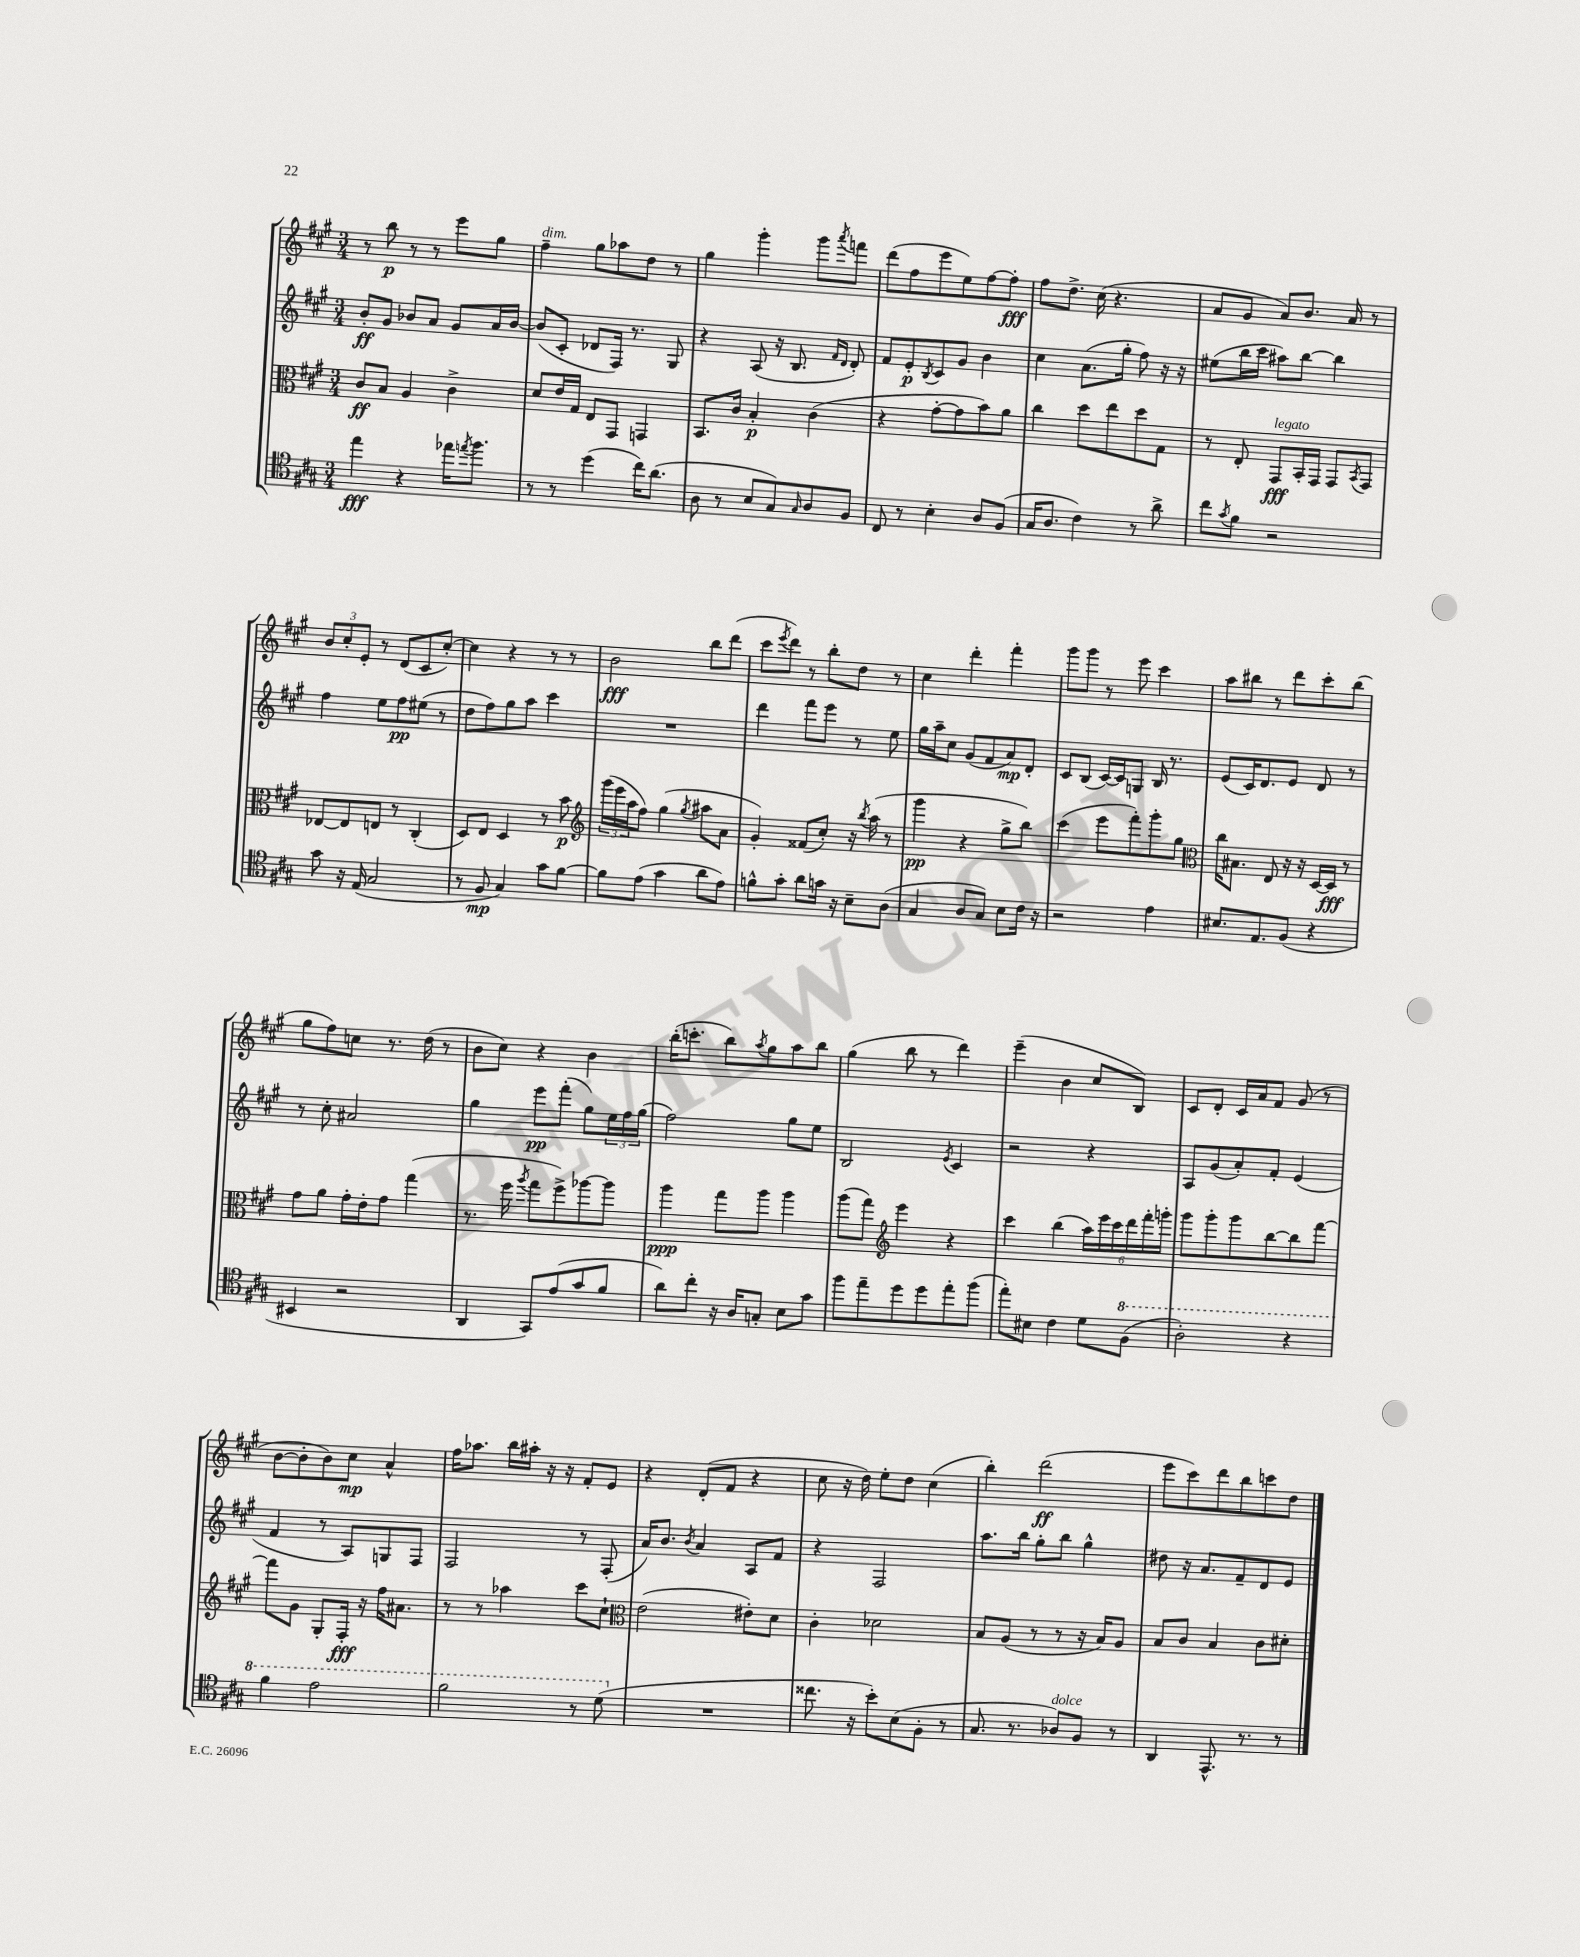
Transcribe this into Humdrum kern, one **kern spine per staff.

**kern	**kern	**kern	**kern
*staff4	*staff3	*staff2	*staff1
*clefC4	*clefC3	*clefG2	*clefG2
*k[f#c#g#]	*k[f#c#g#]	*k[f#c#g#]	*k[f#c#g#]
*M3/4	*M3/4	*M3/4	*M3/4
4ee	8c#	8b'	8r
.	8B	8g#	8bb
4r	4A	8b-	8r
.	.	8a	8r
16ee-	4c#^	8g#	8eee
8qee	.	.	.
8.ff#	.	.	.
.	.	16a	8gg#
.	.	[16b-	.
=	=	=	=
8r	8d	(8b-]	4ff#~
8r	16e	8c#'	.
.	16G#	.	.
(4dd	8E	8d-	8gg#
.	8GG#	16F#)	8aa-
.	.	8.r	.
16cc#)	4GG	.	8dd
(8.a	.	.	.
.	.	8G#	8r
=	=	=	=
8A	8.BB	4r	4gg#
8r	.	.	.
.	16c#	.	.
8B	4B'	(8A	4ggg#'
8G#)	.	16r	.
.	.	8.B	.
16qqG#	.	.	.
8A	(4c#	.	8ggg#
.	.	16qqf#	.
.	.	16qqd	8qaaa
8F#	.	8d')	8fff
=	=	=	=
8C#	4r	8f#	(8ddd
8r	.	8e'	8ff#
.	.	8qB	.
4B'	[8g#'	8c#	8eee
.	8g#]	8g#	8ee)
8A	8b)	4b	[8ff#
(8F#	8a	.	8ff#']
=	=	=	=
16G#	4cc#	4cc#	8ff#
8.A	.	.	.
.	.	.	8.dd^
4c#)	8dd	(8.a	.
.	.	.	(16cc#
.	8ee	.	4.r
.	.	16gg#'	.
8r	8dd	8ff#)	.
8a^	8G#	16r	.
.	.	16r	.
=	=	=	=
8cc#	8r	(8ee#	8a
8qg#	.	.	.
8f#	8E'	16bb	8g#
.	.	16ccc#	.
2r	8GG#	8aa#)	8a)
.	16BB'	[8bb	8.b
.	16GG#	.	.
.	8GG#	4bb]	.
.	.	.	16a
.	8qBB	.	.
.	8GG#	.	8r
=	=	=	=
8g#	[8E-	4ff#	12b
.	.	.	12cc#'
16r	8E-]	.	.
.	.	.	12e'
(16E	.	.	.
2G#	8E	8ee	8r
.	8r	8ff#	(8d
.	(4C#'	(8ee#	8c#
.	.	8r	[8cc#')
=	=	=	=
8r	8D)	8dd	4cc#]
8F#	8E	8ff#)	.
4G#)	4D	8gg#	4r
.	.	8aa	.
8g#	8r	4ccc#	8r
[8f#	8b	.	8r
=	=	=	=
*	*clefG2	*	*
8f#]	(24ggg#	2.r	2b
.	24eee	.	.
.	24aa	.	.
(8e	8ff#)	.	.
4g#	(4gg#	.	.
.	8qgg#	.	.
8a	8aa#	.	8bb
8e)	8a	.	(8ddd
=	=	=	=
8f^^	4g#')	4ddd	8ccc#
.	.	.	8qeee
8g#'	.	.	8ddd)
8a	(8f##	8fff#	8r
16g	8cc#')	8eee	8bb'
16r	.	.	.
8B~	16r	8r	8dd
.	8qbb	.	.
.	(16aa	.	.
(8A	8r	8ee	8r
=	=	=	=
4G#	4ggg#	16gg#	4cc#
.	.	16aa~	.
.	.	8cc#	.
8A	4r	(8g#	4ddd'
8G#)	.	8f#	.
8B	8gg#^	8a)	4fff#'
16c#	8bb)	8d'	.
16r	.	.	.
=	=	=	=
2r	(4ccc#	8c#	8ggg#
.	.	(8B	8ggg#
.	8eee	[16c#)	8r
.	.	16c#]	.
.	8fff#')	8G	8eee
4e	8ggg#'	16B	4ccc#
.	.	8.r	.
.	8gg#	.	.
=	=	=	=
*	*clefC3	*	*
8.B#	16cc#	(8e	8aa
.	8.B#	.	.
.	.	16c#)	8bb#
8.E	.	8.d	.
.	8E	.	8r
(8F#	16r	8e	8ddd
.	16r	.	.
4r	[16D	8d	8ccc#'
.	16D]	.	.
.	8r	8r	(8bb#
=	=	=	=
4BB#	8g#	8r	8gg#
.	8a	8cc#'	8ff#)
2r	16g#'	2a#	8cc
.	16e'	.	.
.	8g#	.	8.r
.	(4gg#	.	.
.	.	.	(16dd
.	.	.	8r
=	=	=	=
4AA	8.r	4gg#	8b
.	.	.	8cc#)
.	16ff#	.	.
.	8qaa	.	.
8GG#)	8gg#	8eee	4r
(8e	8ff#^)	(8fff#'	.
8g#	[8aa-	8gg#)	4b
8f#	8aa-]	24ee	.
.	.	24ff#	.
.	.	(24gg#	.
=	=	=	=
8a)	4aa	2ff#)	(16bb'
.	.	.	8.ccc'
8cc#'	.	.	.
16r	8gg#	.	8bb)
16A	.	.	.
.	.	.	8qaa
8G'	8aa	.	8gg#
8B	4aa	8gg#	8aa
8g#	.	8ee	8bb
=	=	=	=
8ff#	(8aa	2B	(4gg#
8ee~	8gg#)	.	.
*	*clefG2	*	*
8dd	4eee	.	8bb
8dd	.	.	8r
.	.	8qe	.
8ee'	4r	4c#	4ddd)
(8ff#	.	.	.
=	=	=	=
8ee')	4ccc#	2r	(4eee~
8B#	.	.	.
4c#	(4bb	.	4b
8d	24aa)	4r	8cc#
.	24eee	.	.
.	24ccc#	.	.
(8f#	24ddd	.	8B)
.	24fff#'	.	.
.	24ggg'	.	.
=	=	=	=
2a')	8ggg#	8A	8c#
.	8ggg#'	(8g#	8d'
.	8ggg#	8a')	16c#
.	.	.	16a
.	[8bb	8f#'	8f#
4r	8bb]	(4e	(8g#
.	[8fff#	.	8r
=	=	=	=
4ff#	8fff#]	4f#	[8b
.	8g#	.	8b']
2ee	8G#'	8r	8b)
.	16F#'	8A)	8cc#
.	16r	.	.
.	16ff#	8G	4a^^
.	8.a#	.	.
.	.	8F#	.
=	=	=	=
2ff#	8r	2F#	16ff#
.	.	.	8.aa-
.	8r	.	.
.	4aa-	.	16bb
.	.	.	16aa#'
.	.	.	16r
.	.	.	16r
8r	8ccc#	8r	8f#'
(8dd	8cc#`	(8F#'	8e
=	=	=	=
*	*clefC3	*	*
2.r	(2e	16a)	4r
.	.	8.b	.
.	.	8qb	.
.	.	4a	(8d'
.	.	.	8f#
.	8e#')	8A	4r
.	8d	8f#	.
=	=	=	=
8.cc##	4c#'	4r	8cc#
.	.	.	16r
16r	.	.	16dd)
8b')	2d-	2F#	8ee'
(8B	.	.	8dd
8F#'	.	.	(4cc#
8r	.	.	.
=	=	=	=
8.G#	8B	8.aa	4bb')
.	(8A	.	.
8.r	.	16bb	.
.	8r	8gg#'	(2ddd
8A-)	8r	8bb	.
8F#	16r	4gg#^^	.
.	16B)	.	.
8r	8A	.	.
=	=	=	=
4AA	8B	8dd#	8eee
.	8c#	16r	8ccc#)
.	.	8.a	.
8.EE^^	4B	.	8ddd
.	.	8f#~	8bb
8.r	.	.	.
.	8c#	8d	8ccc
8r	8d#'	8e	8dd
==	==	==	==
*-	*-	*-	*-
